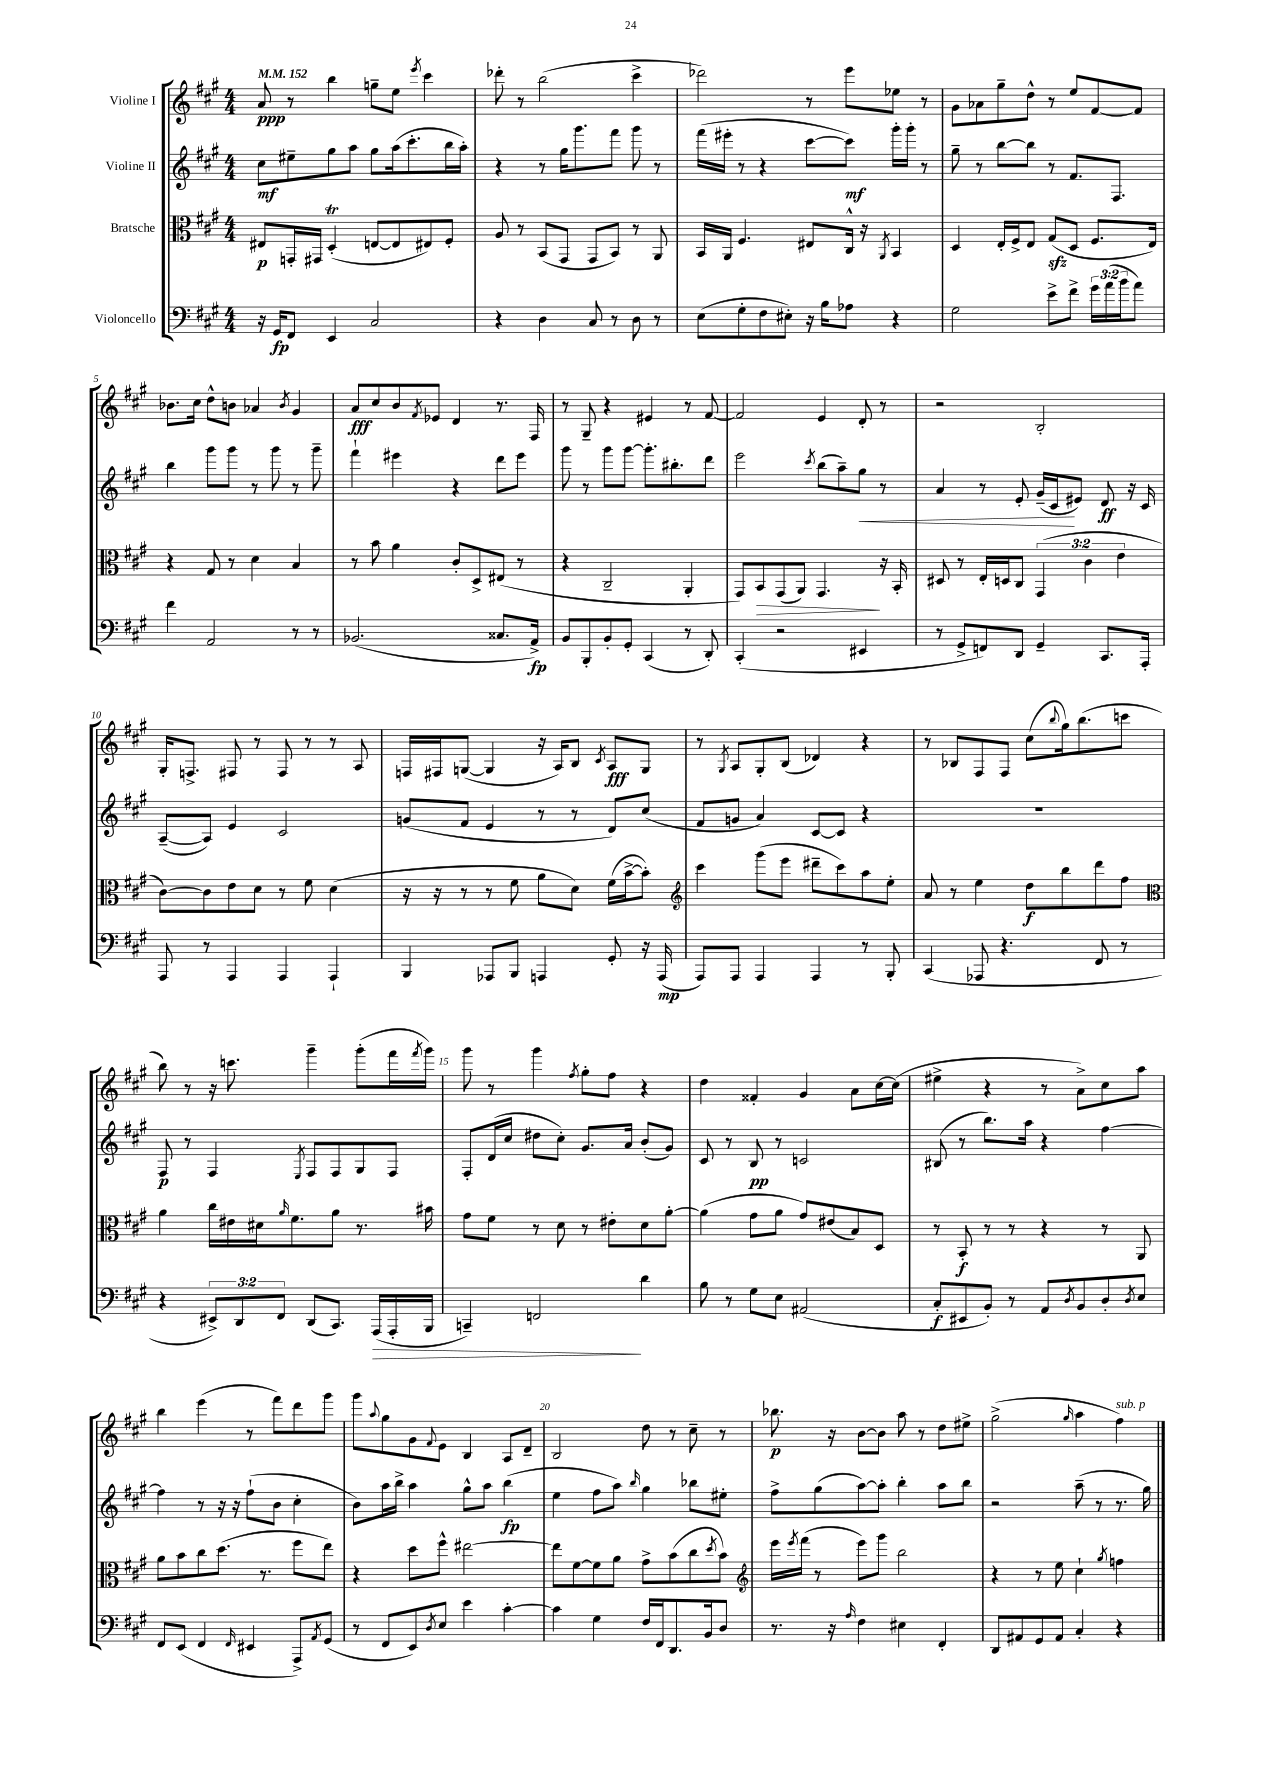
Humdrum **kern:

**kern	**kern	**kern	**kern
*staff4	*staff3	*staff2	*staff1
*clefF4	*clefC3	*clefG2	*clefG2
*k[f#c#g#]	*k[f#c#g#]	*k[f#c#g#]	*k[f#c#g#]
*M4/4	*M4/4	*M4/4	*M4/4
*MM152	*MM152	*MM152	*MM152
16r	8E#	8cc#	8a
16GG#	.	.	.
8FF#	16GG'	8ee#~	8r
.	16GG#	.	.
4EE	(4D'	8gg#	4bb
.	.	8aa	.
2C#	[8E	8gg#	8gg~
.	8E]	(16aa	8ee
.	.	8.ccc#'	.
.	.	.	8qeee
.	8E#)	.	4ccc#
.	8F#'	16bb	.
.	.	16aa')	.
=	=	=	=
4r	8A	4r	8ddd-'
.	8r	.	8r
4D	(8BB	8r	(2bb
.	8GG#	16gg#	.
.	.	8.ggg#	.
8C#	8GG#	.	.
8r	8BB)	8fff#	.
8D	8r	8ggg#	4ccc#^
8r	8AA	8r	.
=	=	=	=
(8E	16BB	(16fff#	2ddd-)
.	16AA	16eee#'	.
8G#'	4.F#	8r	.
8F#	.	4r	.
8E#')	.	.	.
16r	8E#	[8ccc#	8r
16B	.	.	.
8A-	16C#^^	8ccc#])	8eee
.	16r	.	.
.	8qAA	.	.
4r	4BB	16ggg#'	8ee-
.	.	16ggg#'	.
.	.	8r	8r
=	=	=	=
2G#	4D	8gg#~	8g#
.	.	8r	8a-
.	16E'	[8bb	8gg#~
.	16F#^	.	.
.	8E	8bb]	8dd^^
8e^	(8G#	8r	8r
8f#^	8D	8.f#	8ee
24g#	8.F#	.	[8f#
(24a	.	.	.
.	.	8.F#	.
24b	.	.	.
8a)	.	.	8f#]
.	16E)	.	.
=	=	=	=
4f#	4r	4bb	8.b-
.	.	.	16cc#
2AA	8G#	8ggg#	8dd^^
.	8r	8ggg#	8b
.	4d	8r	4a-
.	.	8ggg#	.
.	.	.	8qb
8r	4B	8r	4g#
8r	.	8ggg#~	.
=	=	=	=
(2.BB-	8r	4fff#`	8a
.	8b	.	8cc#
.	4a	4eee#	8b
.	.	.	8qf#
.	.	.	8e-
.	8c#'	4r	4d
.	8D^	.	.
8.C##	(8E#	8ddd	8.r
.	8r	8eee#	.
16AA^)	.	.	16F#
=	=	=	=
8BB	4r	8ggg#	8r
8BBB'	.	8r	8G#~
8BB'	2C#~	8ggg#	4r
8GG#'	.	[8ggg#	.
(4CC#	.	8.ggg#']	4e#
.	.	8.bb#'	.
8r	4AA'	.	8r
8DD')	.	8ddd	[8f#
=	=	=	=
(4CC#'	8GG#)	2eee	2f#]
.	8BB	.	.
2r	(8GG#	.	.
.	8AA)	.	.
.	.	8qccc#	.
.	4.GG#	(8bb	4e
.	.	8aa~)	.
4EE#	.	8gg#	8d'
.	16r	8r	8r
.	16BB'	.	.
=	=	=	=
8r	8D#	4a	2r
8GG#^	8r	.	.
8FF)	16E'	8r	.
.	16D	.	.
8DD	8C#	8e'	.
4GG#~	(6GG#	(16g#~	2B'
.	.	16c#	.
.	.	8e#)	.
.	6c#	.	.
8.CC#	.	8d	.
.	6e	.	.
.	.	16r	.
16AAA'	.	16c#	.
=	=	=	=
8AAA	[8c#)	([8A~	16G#'
.	.	.	8.F^
8r	8c#]	8A])	.
4AAA	8e	4e	8F#
.	8d	.	8r
4AAA	8r	2c#	8F#
.	8f#	.	8r
4AAA`	(4d	.	8r
.	.	.	8A
=	=	=	=
4BBB	16r	(8g	16F
.	16r	.	16F#
.	8r	8f#	([8G
8AAA-	8r	4e	4G]
8BBB	8f#	.	.
4AAA	8a	8r	16r
.	.	.	16A)
.	8d)	8r	8B
.	.	.	8qc#
8GG#'	(16f#	8d)	8A
.	[16b^	.	.
16r	8b'])	(8cc#	8G
(16AAA	.	.	.
=	=	=	=
*	*clefG2	*	*
8AAA)	4ccc#	8f#	8r
.	.	.	8qG#
8AAA	.	8g	8A
4AAA	(8ggg#	4a)	8G#'
.	8eee	.	(8B
4AAA	8ddd#~	[8c#	4d-)
.	8ccc#)	8c#]	.
8r	8aa	4r	4r
8BBB'	8ee'	.	.
=	=	=	=
(4CC#	8a	1r	8r
.	8r	.	8B-
8AAA-	4ee	.	8F#
4.r	.	.	8F#
.	8dd	.	(8cc#
.	.	.	8qqbb
.	8bb	.	16gg#)
.	.	.	(8.bb
8FF#	8ddd	.	.
8r	8ff#	.	8ccc
=	=	=	=
*	*clefC3	*	*
4r	4a	8F#	8bb)
.	.	8r	8r
12EE#^)	16cc#	4F#	16r
.	16e#	.	8.ccc
12DD	.	.	.
.	16d#	.	.
12FF#	.	.	.
.	16qqa	.	.
.	8.f#	.	.
.	.	8qE	.
(8DD	.	8F#	4ggg#~
8.CC#)	8a	8F#	.
.	8.r	8G#	(8ggg#'
(16AAA	.	.	.
16AAA'	.	8F#	16fff#
.	.	.	8qfff#
16BBB	16b#	.	16ggg#)
=	=	=	=
4CC~)	8g#	8F#'	8ggg#
.	8f#	(16d	8r
.	.	16cc#	.
2FF	8r	8dd#	4ggg#
.	8d	8cc#')	.
.	.	.	8qff#
.	8r	8.g#	8gg#'
.	8e#'	.	8ff#
.	.	16a	.
4d	8d	(8b'	4r
.	[8a'	8g#)	.
=	=	=	=
8B	(4a]	8c#	4dd
8r	.	8r	.
8G#	8g#	8B	4f##'
8E	8a	8r	.
(2AA#	8g#)	2c	4g#
.	(8e#	.	.
.	8B)	.	8a
.	8D	.	[16cc#
.	.	.	(16cc#]
=	=	=	=
8C#'	8r	(8B#	4ee#^
8EE#	8BB'	8r	.
8BB')	8r	8.bb)	4r
8r	8r	.	.
.	.	16aa	.
8AA	4r	4r	8r
8qD	.	.	.
8BB	.	.	8a^)
8D'	8r	[4ff#	8cc#
8qD	.	.	.
8E	8AA	.	8aa
=	=	=	=
8FF#	8a	4ff#]	4bb
(8EE	8b	.	.
4FF#	8cc#	8r	(4eee
.	(8.dd	16r	.
.	.	16r	.
16qqFF#	.	.	.
4EE#	.	(8ff#`	8r
.	8.r	.	.
.	.	8b	8fff#)
8AAA^)	8ff#	4cc#'	8ddd
8qAA	.	.	.
(8GG#	8ee)	.	8ggg#
=	=	=	=
8r	4r	8b)	8ggg#
.	.	.	8qqaa
8FF#	.	16aa	8gg#
.	.	16bb^	.
8EE)	8dd	4aa	8g#
8qD	.	.	8qqf#
8E	8ff#^^	.	8e
4e	[2ee#	8gg#^^	4B
.	.	8aa	.
[4c#'	.	(4bb	8A
.	.	.	8d~
=	=	=	=
4c#]	8ee#]	4ee	2B
.	[8f#	.	.
4G#	8f#]	8ff#	.
.	8a	8aa)	.
.	.	16qqbb	.
16F#	8g#^	4gg#	8dd
16FF#	.	.	.
8.DD	(8b	.	8r
.	8cc#	8bb-	8cc#~
16BB	.	.	.
.	8qdd	.	.
8D	8b)	8ee#'	8r
=	=	=	=
*	*clefG2	*	*
8.r	16eee	8ff#^	8.bb-
.	8qeee	.	.
.	(16fff#	.	.
.	8r	(8gg#	.
16r	.	.	16r
16qqA	.	.	.
4F#	8eee)	[8aa)	[8b
.	8ggg#	8aa']	8b]
4E#	2bb	4bb'	8aa
.	.	.	8r
4FF#'	.	8aa	8dd
.	.	8bb	8ee#^
=	=	=	=
8DD	4r	2r	(2gg#^
8AA#	.	.	.
8GG#	8r	.	.
8AA#	8ee	.	.
.	.	.	16qqgg#
4C#'	4cc#`	(8aa~	4aa
.	.	8r	.
.	8qgg#	.	.
4r	4ff	8.r	4ff#)
.	.	16gg#)	.
==	==	==	==
*-	*-	*-	*-
